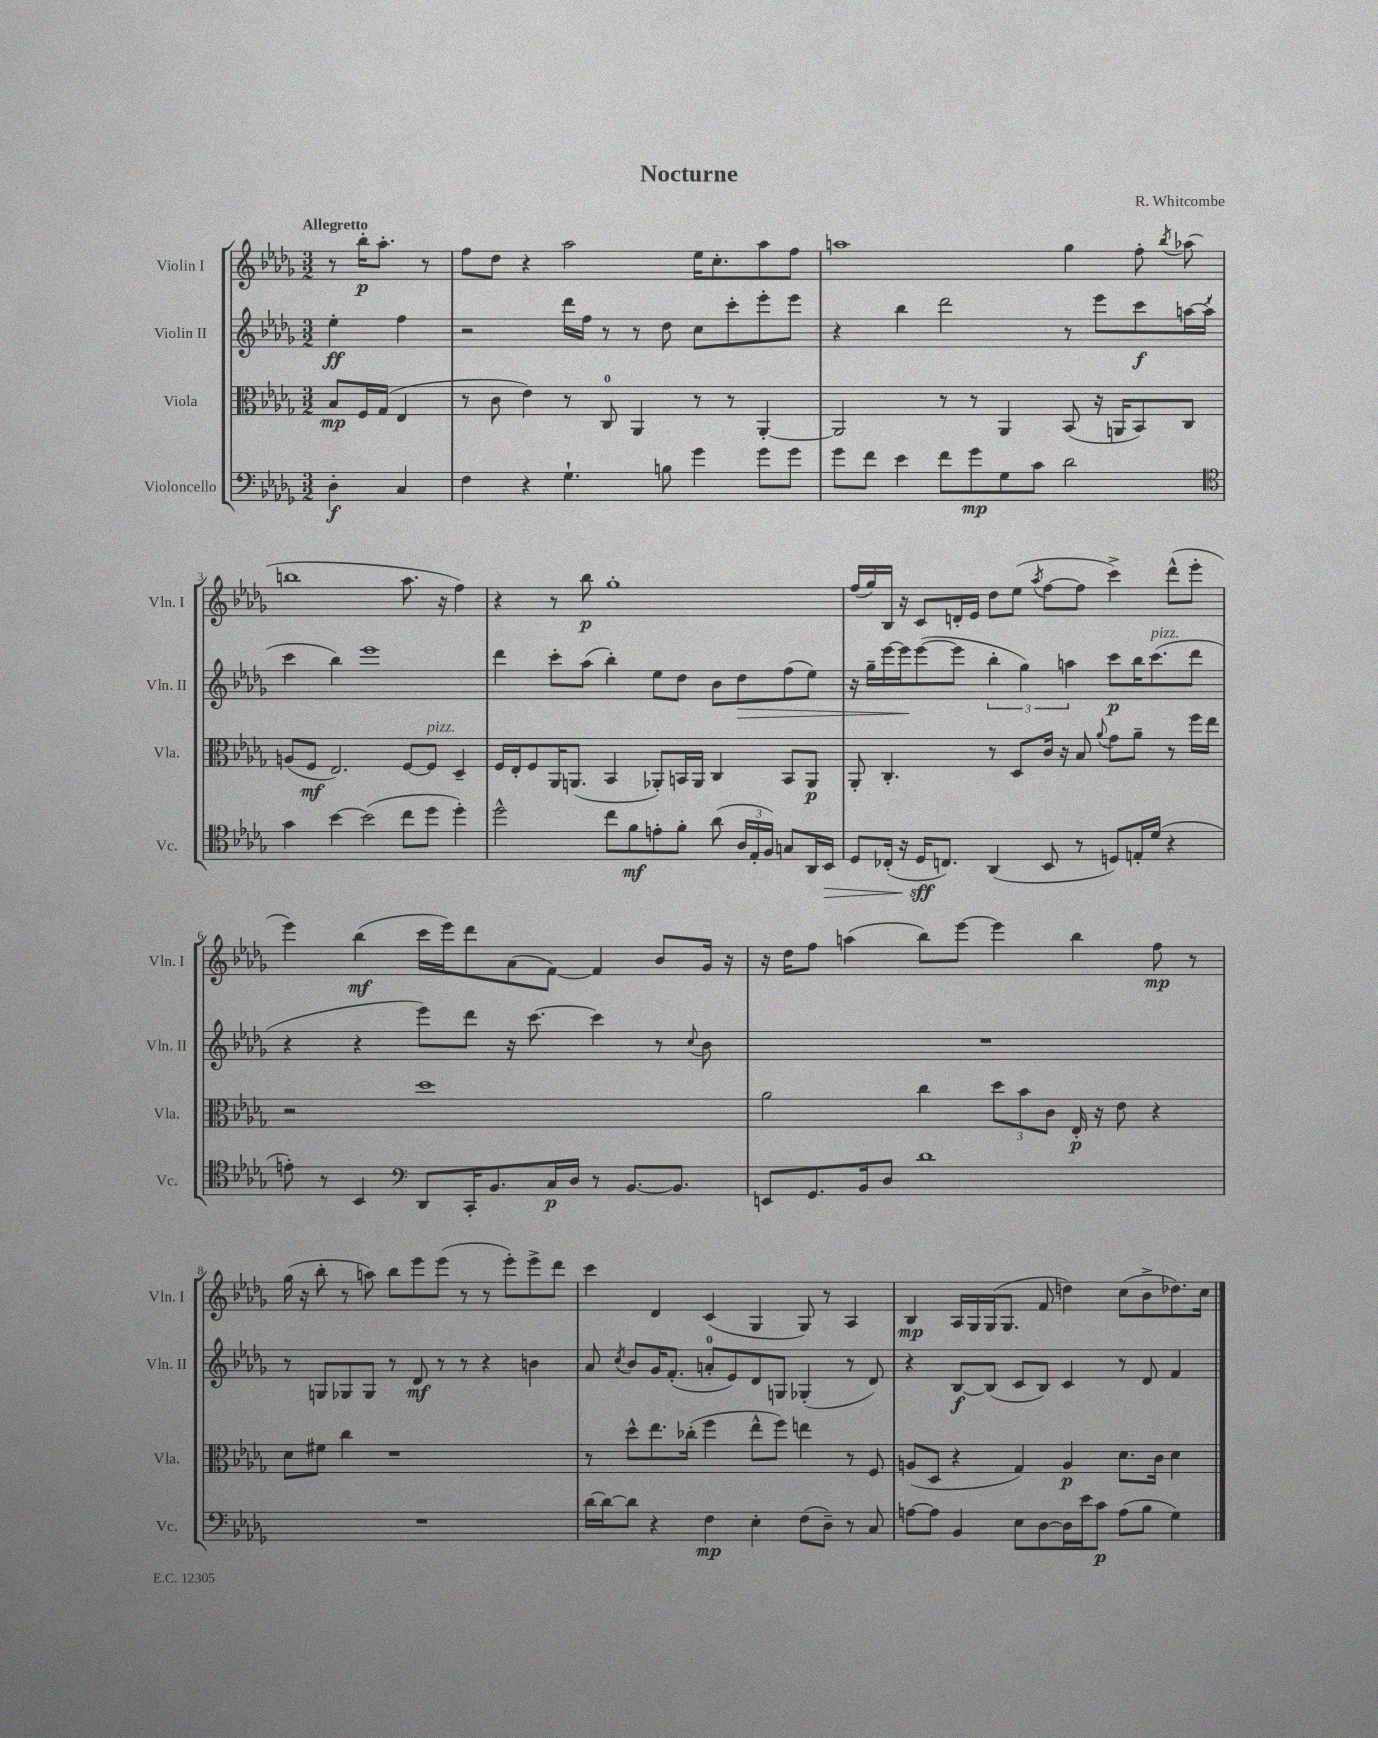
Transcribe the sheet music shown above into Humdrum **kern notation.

**kern	**kern	**kern	**kern
*staff4	*staff3	*staff2	*staff1
*clefF4	*clefC3	*clefG2	*clefG2
*k[b-e-a-d-g-]	*k[b-e-a-d-g-]	*k[b-e-a-d-g-]	*k[b-e-a-d-g-]
*M3/2	*M3/2	*M3/2	*M3/2
4D-'	8B-	4ee-'	8r
.	16F	.	16bb-'
.	(16G-	.	8.aa-'
4C	4E-	4ff	.
.	.	.	8r
=	=	=	=
4F	8r	2r	8ff
.	8c	.	8dd-
4r	4e-)	.	4r
4.G-`	8r	16ddd-	2aa-
.	.	16ff	.
.	8C	8r	.
.	4AA-	8r	.
8B	.	8dd-	.
4g-	8r	8cc	16ee-
.	.	.	8.cc'
.	8r	8ccc'	.
8g-	[4AA-'	8eee-'	8aa-
8g-	.	8eee-	8ff
=	=	=	=
8g-	2AA-]	4r	1aa
8f	.	.	.
4e-	.	4bb-	.
8f	8r	2ddd-	.
8g-	8r	.	.
8G-	4AA-	.	.
8c	.	.	.
2d-	(8BB-	8r	4gg-
.	16r	8eee-	.
.	16AA	.	.
.	8BB-)	8ccc	8ff'
.	.	.	8qbb-
.	8C	[16aa	(8aa-
.	.	(16aa`]	.
=	=	=	=
*clefC4	*	*	*
4g-	(8A	4ccc	1bb
.	8F	.	.
[4b-	2.E-)	4bb-)	.
(2b-]	.	1eee-	.
8cc	[8F	.	8.aa-
8dd-	8F]	.	.
.	.	.	16r
4dd-')	4D-~	.	4ff)
=	=	=	=
2dd-^^	16F	4ddd-	4r
.	16E-'	.	.
.	8F	.	.
.	16AA-	8ccc'	8r
.	(8.AA	.	.
.	.	(8aa-	8bb-
8cc	4BB-	4bb-')	1gg-'
8f	.	.	.
8e'	8AA-')	8ee-	.
8f'	16BB	8dd-	.
.	16AA-	.	.
(8a-	4C	8b-	.
24A-	.	8dd-	.
24E-'	.	.	.
24F)	.	.	.
8G	8BB	(8ff	.
16AA-	8AA-	8ee-)	.
16BB-	.	.	.
=	=	=	=
8D-	8AA-'	16r	(16ff
.	.	16gg-~	16gg-)
(16C-'	4.C'	[16eee-	16B-
16r	.	16eee-]	16r
16D-	.	([8eee-	8c
8.C)	.	.	.
.	.	8eee-]	16d'
.	.	.	16e-
(4AA-	8r	6bb-'	8dd-
.	8D-	.	(8ee-
.	.	6gg-)	.
.	.	.	8qaa-
8BB-	16c	.	[8ff
.	16r	.	.
.	.	6aa	.
8r	8B-	.	8ff]
.	8qqa-	.	.
8D)	8g-	8ccc	4ccc^)
16E'	8a-~	16bb-	.
(16d-	.	(8.ccc	.
4r	8r	.	(8ddd-^^
.	16ff	8ddd-	8eee-'
.	16ee-	.	.
=	=	=	=
8e')	2r	4r	4eee-)
8r	.	.	.
4BB-	.	4r	(4bb-
*clefF4	*	*	*
8DD-	1dd-	8eee-)	16ccc
.	.	.	16eee-)
16CC'	.	8ddd-	8ddd-
8.BB-	.	.	.
.	.	16r	(8a-
.	.	[8.ccc	.
16C	.	.	[8f)
16D-	.	.	.
8r	.	4ccc]	4f]
[8.BB-	.	.	.
.	.	8r	8b-
8.BB-]	.	.	.
.	.	8qqcc	.
.	.	8b-	16g-
.	.	.	16r
=	=	=	=
8EE	2a-	1.r	16r
.	.	.	16dd-
8.GG-	.	.	8ff
.	.	.	(4aa
16BB-	.	.	.
8D-	.	.	.
1d-	4cc	.	8bb-)
.	.	.	[8eee-
.	12dd-	.	4eee-]
.	12b-	.	.
.	12c	.	.
.	16E-'	.	4bb-
.	16r	.	.
.	8e-	.	.
.	4r	.	8ff
.	.	.	8r
=	=	=	=
1.r	8d-	8r	(16gg-
.	.	.	16r
.	8f#	8G	8bb-'
.	4cc	8G-	8r
.	.	8G-	8aa)
.	1r	8r	8bb-
.	.	8d-	8eee-
.	.	8r	(8eee-
.	.	8r	8r
.	.	4r	8r
.	.	.	8eee-')
.	.	4b	8eee-^
.	.	.	8ddd-
=	=	=	=
[16d-	8r	8a-	4ccc
16d-_	.	.	.
.	.	8qcc	.
8d-]	8dd-^^	8b-	.
4r	8.ee-	16g-	4d-
.	.	(8.f'	.
.	(16cc-'	.	.
4F	4ff	8a'	(4c
.	.	8e-)	.
4E-'	8ee-^^	8d-	4G-
.	8ff)	8G	.
(8F	4ee	(4G-'	8G-)
8D-~)	.	.	8r
8r	8r	8r	4A-
8C	8F	8d-)	.
=	=	=	=
[8A	(8A	4r	4B-
8A]	8D-	.	.
4BB-	4r	[8B-	16A-
.	.	.	16G-
.	.	(8B-]	(16G-
.	.	.	8.G-
8E-	4G-)	8c	.
[8D-	.	8B-)	8f
16D-]	4A	4c	4dd)
16e-	.	.	.
8c	.	.	.
(8A	8.d-	8r	(8cc
8B-	.	8d-	8b-^
.	16c	.	.
4G-)	4d-	4f	8.dd-)
.	.	.	16cc
==	==	==	==
*-	*-	*-	*-
